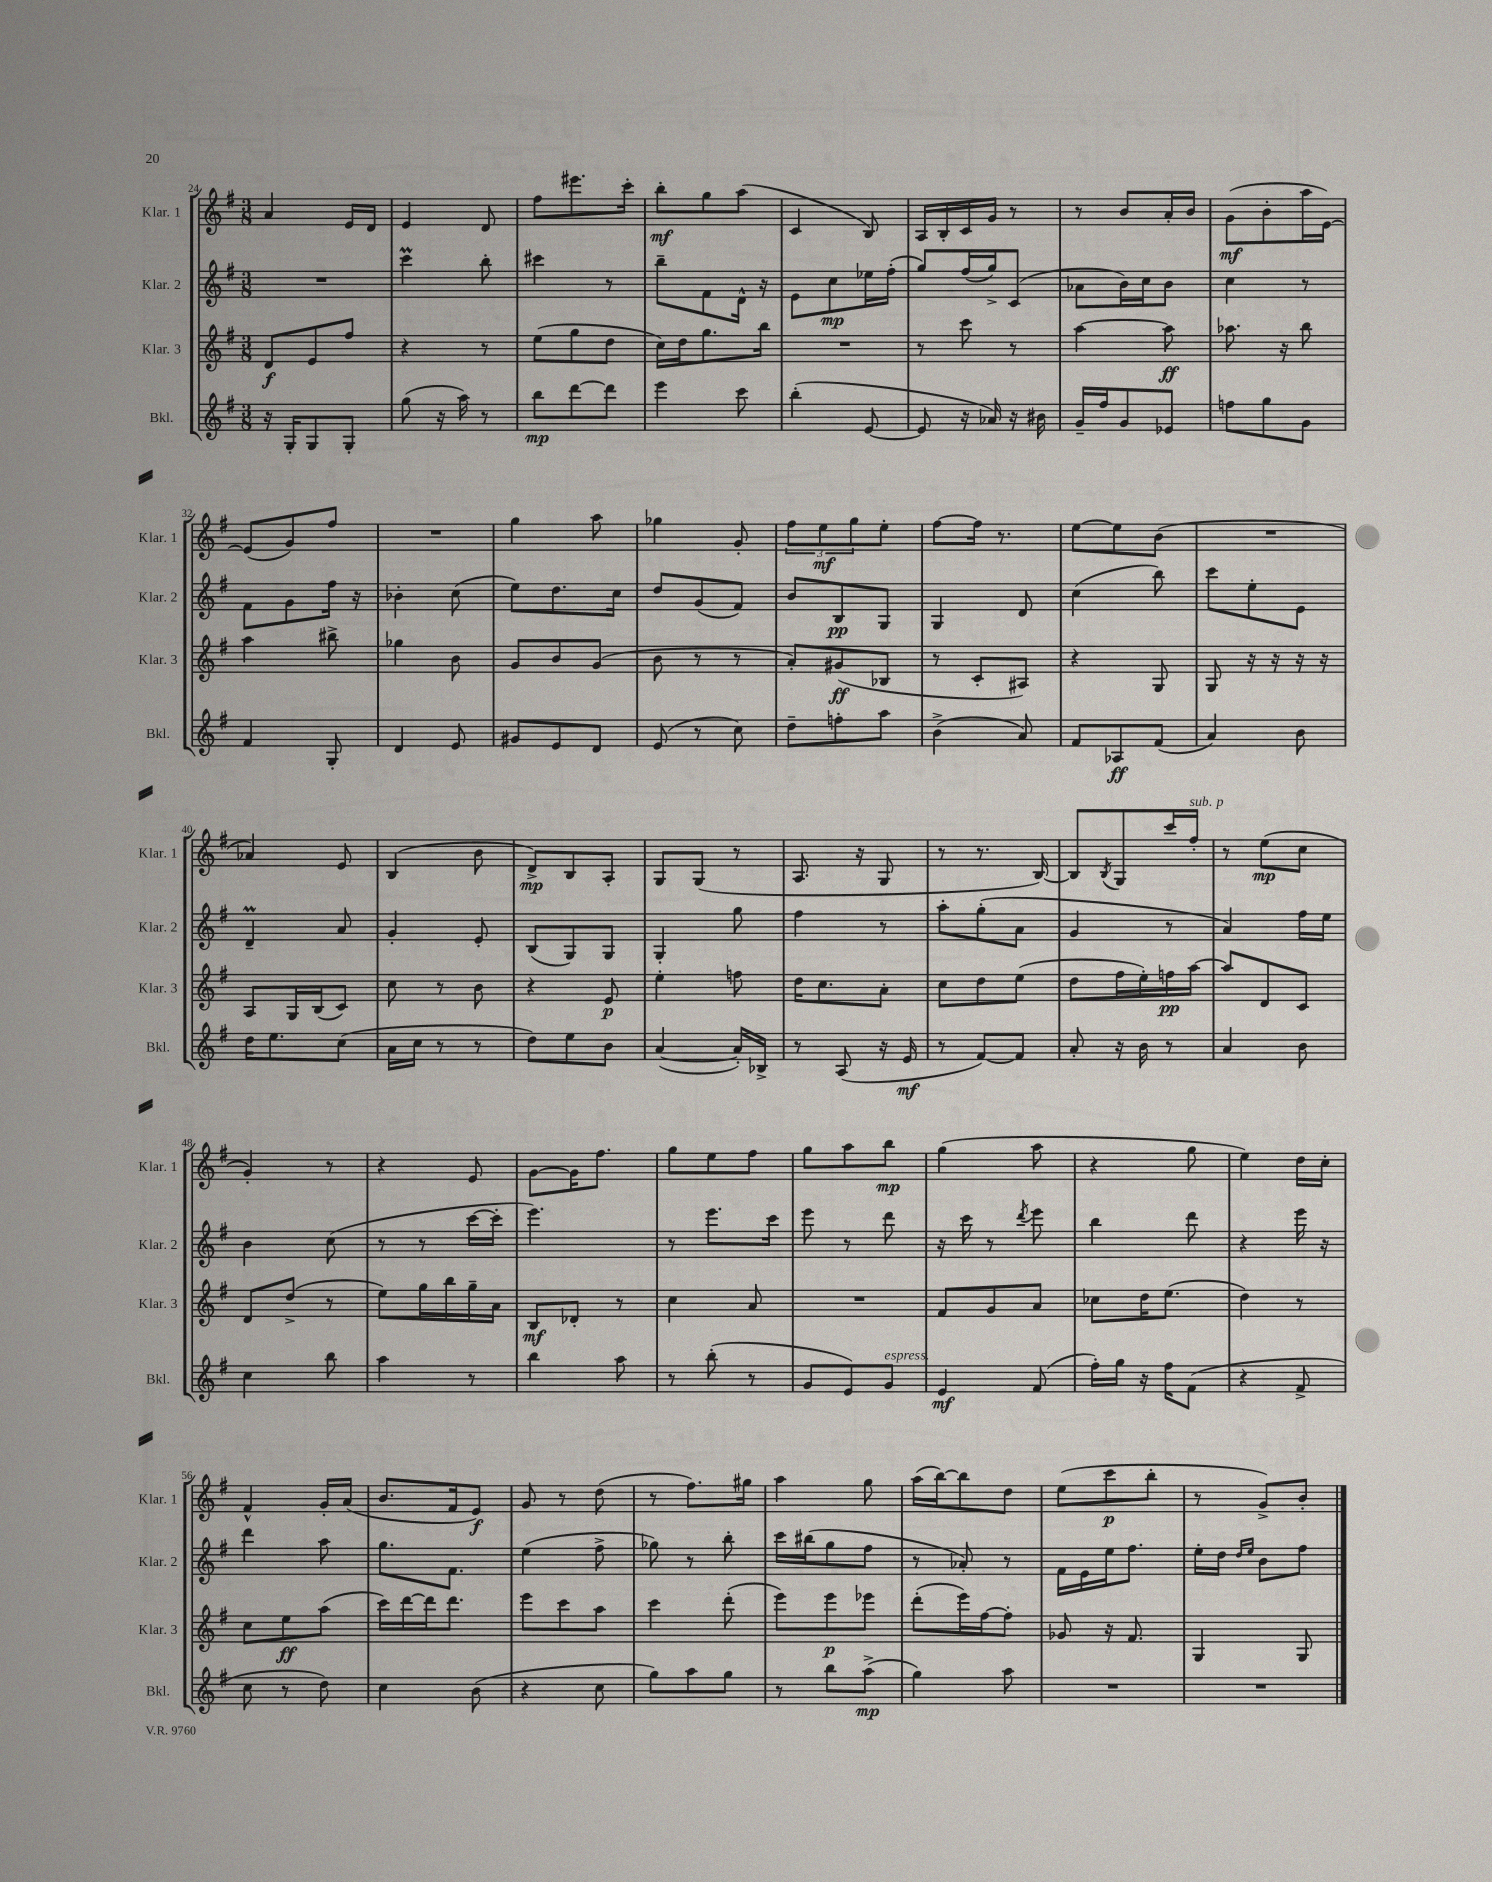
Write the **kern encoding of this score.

**kern	**kern	**kern	**kern
*staff4	*staff3	*staff2	*staff1
*clefG2	*clefG2	*clefG2	*clefG2
*k[f#]	*k[f#]	*k[f#]	*k[f#]
*M3/8	*M3/8	*M3/8	*M3/8
16r	8d	4.r	4a
16G'	.	.	.
8G	8e	.	.
8G'	8ff#	.	16e
.	.	.	16d
=	=	=	=
(8gg	4r	4ccc	4e
16r	.	.	.
16aa)	.	.	.
8r	8r	8bb'	8d
=	=	=	=
8bb	(8ee	4ccc#	8ff#
[8ddd	8gg	.	8.eee#
8ddd]	8dd	8r	.
.	.	.	16ccc'
=	=	=	=
4eee	16cc)	8bb~	8bb'
.	16dd	.	.
.	8.gg	8f#	8gg
8ccc	.	16d^^	(8aa
.	16bb	16r	.
=	=	=	=
(4bb'	4.r	8e	4c
.	.	8cc	.
[8e	.	16ee-	8B)
.	.	(16ff#'	.
=	=	=	=
8e]	8r	8gg)	16A
.	.	.	16B'
16r	8ccc	(16ff#	16c
16a-)	.	16gg^)	16g
16r	8r	(8c	8r
16b#	.	.	.
=	=	=	=
16g~	[4aa	8a-	8r
16ff#	.	.	.
8g	.	16b)	8b
.	.	16cc	.
8e-	8aa]	8b	16a'
.	.	.	16b
=	=	=	=
8ff	8.aa-	4cc	(8g
8gg	.	.	8b'
.	16r	.	.
8g	8bb	8r	16aa
.	.	.	[16e)
=	=	=	=
4f#	4aa	8f#	(8e]
.	.	8g	8g)
8G'	8bb#^	16ff#	8ff#
.	.	16r	.
=	=	=	=
4d	4gg-	4b-'	4.r
8e	8b	(8cc	.
=	=	=	=
8g#	8g	8ee)	4gg
8e	8b	8.dd	.
8d	(8g	.	8aa
.	.	16cc	.
=	=	=	=
(8e	8b	8dd	4gg-
8r	8r	(8g	.
8cc)	8r	8f#)	8g'
=	=	=	=
8dd~	8a')	8b	12ff#
.	.	.	12ee
8ff'	(8g#	8B	.
.	.	.	12gg
8aa	8B-	8G	8ee'
=	=	=	=
(4b^	8r	4G	[8ff#
.	8c'	.	16ff#]
.	.	.	8.r
8a)	8A#)	8d	.
=	=	=	=
8f#	4r	(4cc	[8ee
8A-	.	.	8ee]
(8f#	8G	8bb)	(8b
=	=	=	=
4a)	8G	8ccc	4.r
.	16r	8ee'	.
.	16r	.	.
8b	16r	8e	.
.	16r	.	.
=	=	=	=
16dd	8A	4d~	4a-)
8.ee	.	.	.
.	16G	.	.
.	(16B	.	.
(8cc	8c)	8a	8e
=	=	=	=
16a	8cc	4g'	(4B
16cc	.	.	.
8r	8r	.	.
8r	8b	8e'	8b
=	=	=	=
8dd)	4r	(8B	8d^)
8ee	.	8G)	8B
8b	8e	8G	8A'
=	=	=	=
([4a	4ee'	4G'	8G
.	.	.	(8G
16a'])	8ff	8gg	8r
16B-^	.	.	.
=	=	=	=
8r	16dd	4ff#	8.A
.	8.cc	.	.
(8A	.	.	.
.	.	.	16r
16r	8a'	8r	8G
16e	.	.	.
=	=	=	=
8r	8cc	8aa'	8r
[8f#)	8dd	(8gg'	8.r
8f#]	(8ee	8a	.
.	.	.	[16B)
=	=	=	=
8a'	8dd	4g	8B]
.	.	.	8qB
16r	16ff#	.	8G
16b	16ee')	.	.
8r	16ff	8r	16ccc
.	[16aa	.	16ff#'
=	=	=	=
4a	8aa]	4a)	8r
.	8d	.	(8ee
8b	8c	16ff#	8cc
.	.	16ee	.
=	=	=	=
4cc	8d	4b	4g')
.	(8dd^	.	.
8bb	8r	(8cc	8r
=	=	=	=
4aa	8ee)	8r	4r
.	16gg	8r	.
.	16bb	.	.
8r	16gg~	[16ccc	8e
.	16a	16ccc']	.
=	=	=	=
4bb	8B	4.eee)	[8g
.	8d-'	.	16g]
.	.	.	8.ff#
8aa	8r	.	.
=	=	=	=
8r	4cc	8r	8gg
(8bb'	.	8.eee	8ee
8r	8a	.	8ff#
.	.	16ccc	.
=	=	=	=
8g	4.r	8eee	8gg
8e)	.	8r	8aa
8g	.	8ddd	8bb
=	=	=	=
4e	8f#	16r	(4gg
.	.	16ccc	.
.	8g	8r	.
.	.	8qddd	.
(8f#	8a	8eee	8aa
=	=	=	=
16ff#')	8cc-	4bb	4r
16gg	.	.	.
16r	16dd	.	.
16ff#	(8.ee	.	.
(8f#	.	8ddd	8gg
=	=	=	=
4r	4dd)	4r	4ee)
8f#^	8r	16eee	16dd
.	.	16r	16cc'
=	=	=	=
8cc	8cc	4ddd	4f#^^
8r	8ee	.	.
8dd)	(8aa	8aa	16g'
.	.	.	(16a
=	=	=	=
4cc	16ccc)	8.gg	8.b
.	[16ddd	.	.
.	16ddd]	.	.
.	8.ddd	8.f#	16f#
(8b	.	.	8e)
=	=	=	=
4r	8eee	(4ee	8g
.	8ccc	.	8r
8cc	8aa	8ff#^	(8dd
=	=	=	=
8gg)	4ccc	8gg-)	8r
8aa	.	8r	8.ff#)
8gg	(8ddd'	8bb'	.
.	.	.	16gg#
=	=	=	=
8r	8eee)	16ccc	4aa
.	.	(16bb#	.
8bb	8eee	8gg	.
(8aa^	8eee-	8ff#	8gg
=	=	=	=
4gg)	(8ddd'	8r	(16aa
.	.	.	[16bb)
.	16eee)	8a-')	8bb]
.	[16ff#	.	.
8aa	8ff#']	8r	8dd
=	=	=	=
4.r	8g-	16f#	(8ee
.	.	16e	.
.	16r	16ee	8ccc
.	8.f#	8.ff#	.
.	.	.	8bb'
=	=	=	=
4.r	4G	16ee'	8r
.	.	16dd	.
.	.	16qqdd	.
.	.	16qqee	.
.	.	8b	8g^)
.	8G	8ff#	8b'
==	==	==	==
*-	*-	*-	*-
